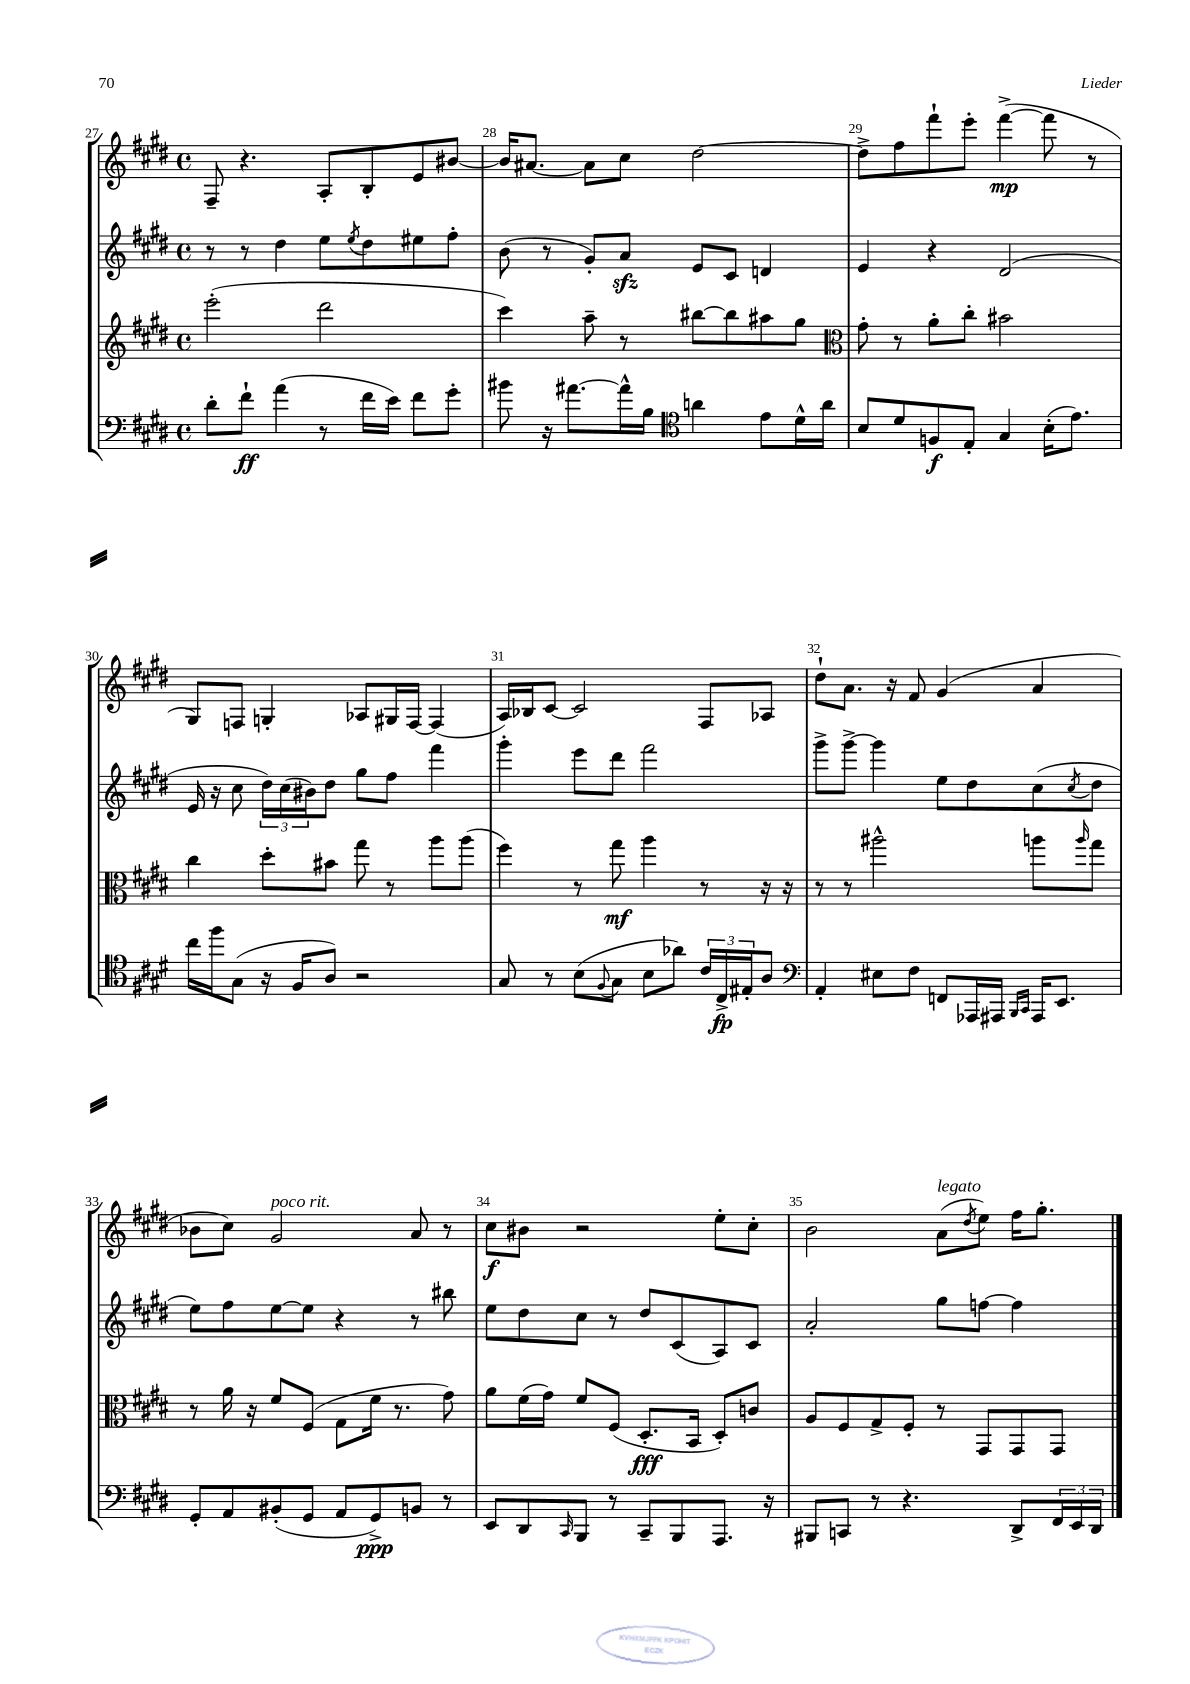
<<
\new StaffGroup <<
\new Staff = "s0" {
    \clef treble \key e \major \defaultTimeSignature \time 4/4
    fis8-- r4. a8-. b8-. e'8 bis'8~ |
    bis'16 ais'8.~ ais'8 cis''8 dis''2~ |
    dis''8-> fis''8 fis'''8-! e'''8-. fis'''4~->\mp( fis'''8 r8 |
    gis8) f8 g4-. aes8 gis16 f16~ f4( |
    a16) bes16 cis'8~ cis'2 fis8 aes8 |
    dis''8-! a'8. r16 fis'8 gis'4( a'4 |
    bes'8 cis''8) gis'2^\markup { \italic "poco rit." } a'8 r8 |
    cis''8\f bis'8 r2 e''8-. cis''8-. |
    b'2 a'8^\markup { \italic "legato" }( \acciaccatura { dis''8 } e''8) fis''16 gis''8.-. \bar "|." |
}
\new Staff = "s1" {
    \clef treble \key e \major \defaultTimeSignature \time 4/4
    r8 r8 dis''4 e''8 \acciaccatura { e''8 } dis''8 eis''8 fis''8-. |
    b'8( r8 gis'8-.) a'8\sfz e'8 cis'8 d'4 |
    e'4 r4 dis'2( |
    e'16 r16 cis''8 \tuplet 3/2 { dis''16) cis''16( bis'16) } dis''8 gis''8 fis''8 fis'''4 |
    gis'''4-. e'''8 dis'''8 fis'''2 |
    gis'''8-> gis'''8~-> gis'''4 e''8 dis''8 cis''8( \acciaccatura { cis''8 } dis''8 |
    e''8) fis''8 e''8~ e''8 r4 r8 bis''8 |
    e''8 dis''8 cis''8 r8 dis''8 cis'8( a8) cis'8 |
    a'2-. gis''8 f''8~ f''4 \bar "|." |
}
\new Staff = "s2" {
    \clef treble \key e \major \defaultTimeSignature \time 4/4
    e'''2-.( dis'''2 |
    cis'''4) a''8-- r8 bis''8~ bis''8 ais''8 gis''8 |
    \clef alto gis'8-. r8 a'8-. cis''8-. bis'2 |
    cis''4 dis''8-. bis'8 gis''8 r8 a''8 a''8( |
    fis''4) r8 gis''8\mf a''4 r8 r16 r16 |
    r8 r8 ais''2-^ a''8 \grace { a''16 } gis''8 |
    r8 a'16 r16 fis'8 fis8( gis8 fis'16 r8. gis'8) |
    a'8 fis'16( gis'16) fis'8 fis8( dis8.-.\fff b,16 dis8-.) c'8 |
    a8 fis8 gis8-> fis8-. r8 gis,8 gis,8 gis,8 \bar "|." |
}
\new Staff = "s3" {
    \clef bass \key e \major \defaultTimeSignature \time 4/4
    dis'8-. fis'8-!\ff a'4( r8 fis'16 e'16) fis'8 gis'8-. |
    bis'8 r16 ais'8.~ ais'16-^ b16 \clef tenor a'4 e'8 dis'16-^ a'16 |
    b8 dis'8 f8\f e8-. gis4 b16-.( e'8.) |
    cis''16 fis''16 gis8( r16 fis16 a8) r2 |
    gis8 r8 b8( \appoggiatura { fis8 } gis8 b8 aes'8) \tuplet 3/2 { cis'16 cis16->\fp eis16-. } a8 |
    \clef bass a,4-. eis8 fis8 f,8 aes,,16 ais,,16 \grace { b,,16 cis,16 } ais,,16 e,8. |
    gis,8-. a,8 bis,8-.( gis,8 a,8 gis,8->\ppp) b,8 r8 |
    e,8 dis,8 \grace { cis,16 } b,,8 r8 cis,8-- b,,8 a,,8. r16 |
    bis,,8 c,8 r8 r4. dis,8-> \tuplet 3/2 { fis,16 e,16 dis,16 } \bar "|." |
}
>>
>>
\layout { \context { \Score currentBarNumber = #27 \override BarNumber.break-visibility = ##(#f #t #t) barNumberVisibility = #all-bar-numbers-visible } }
